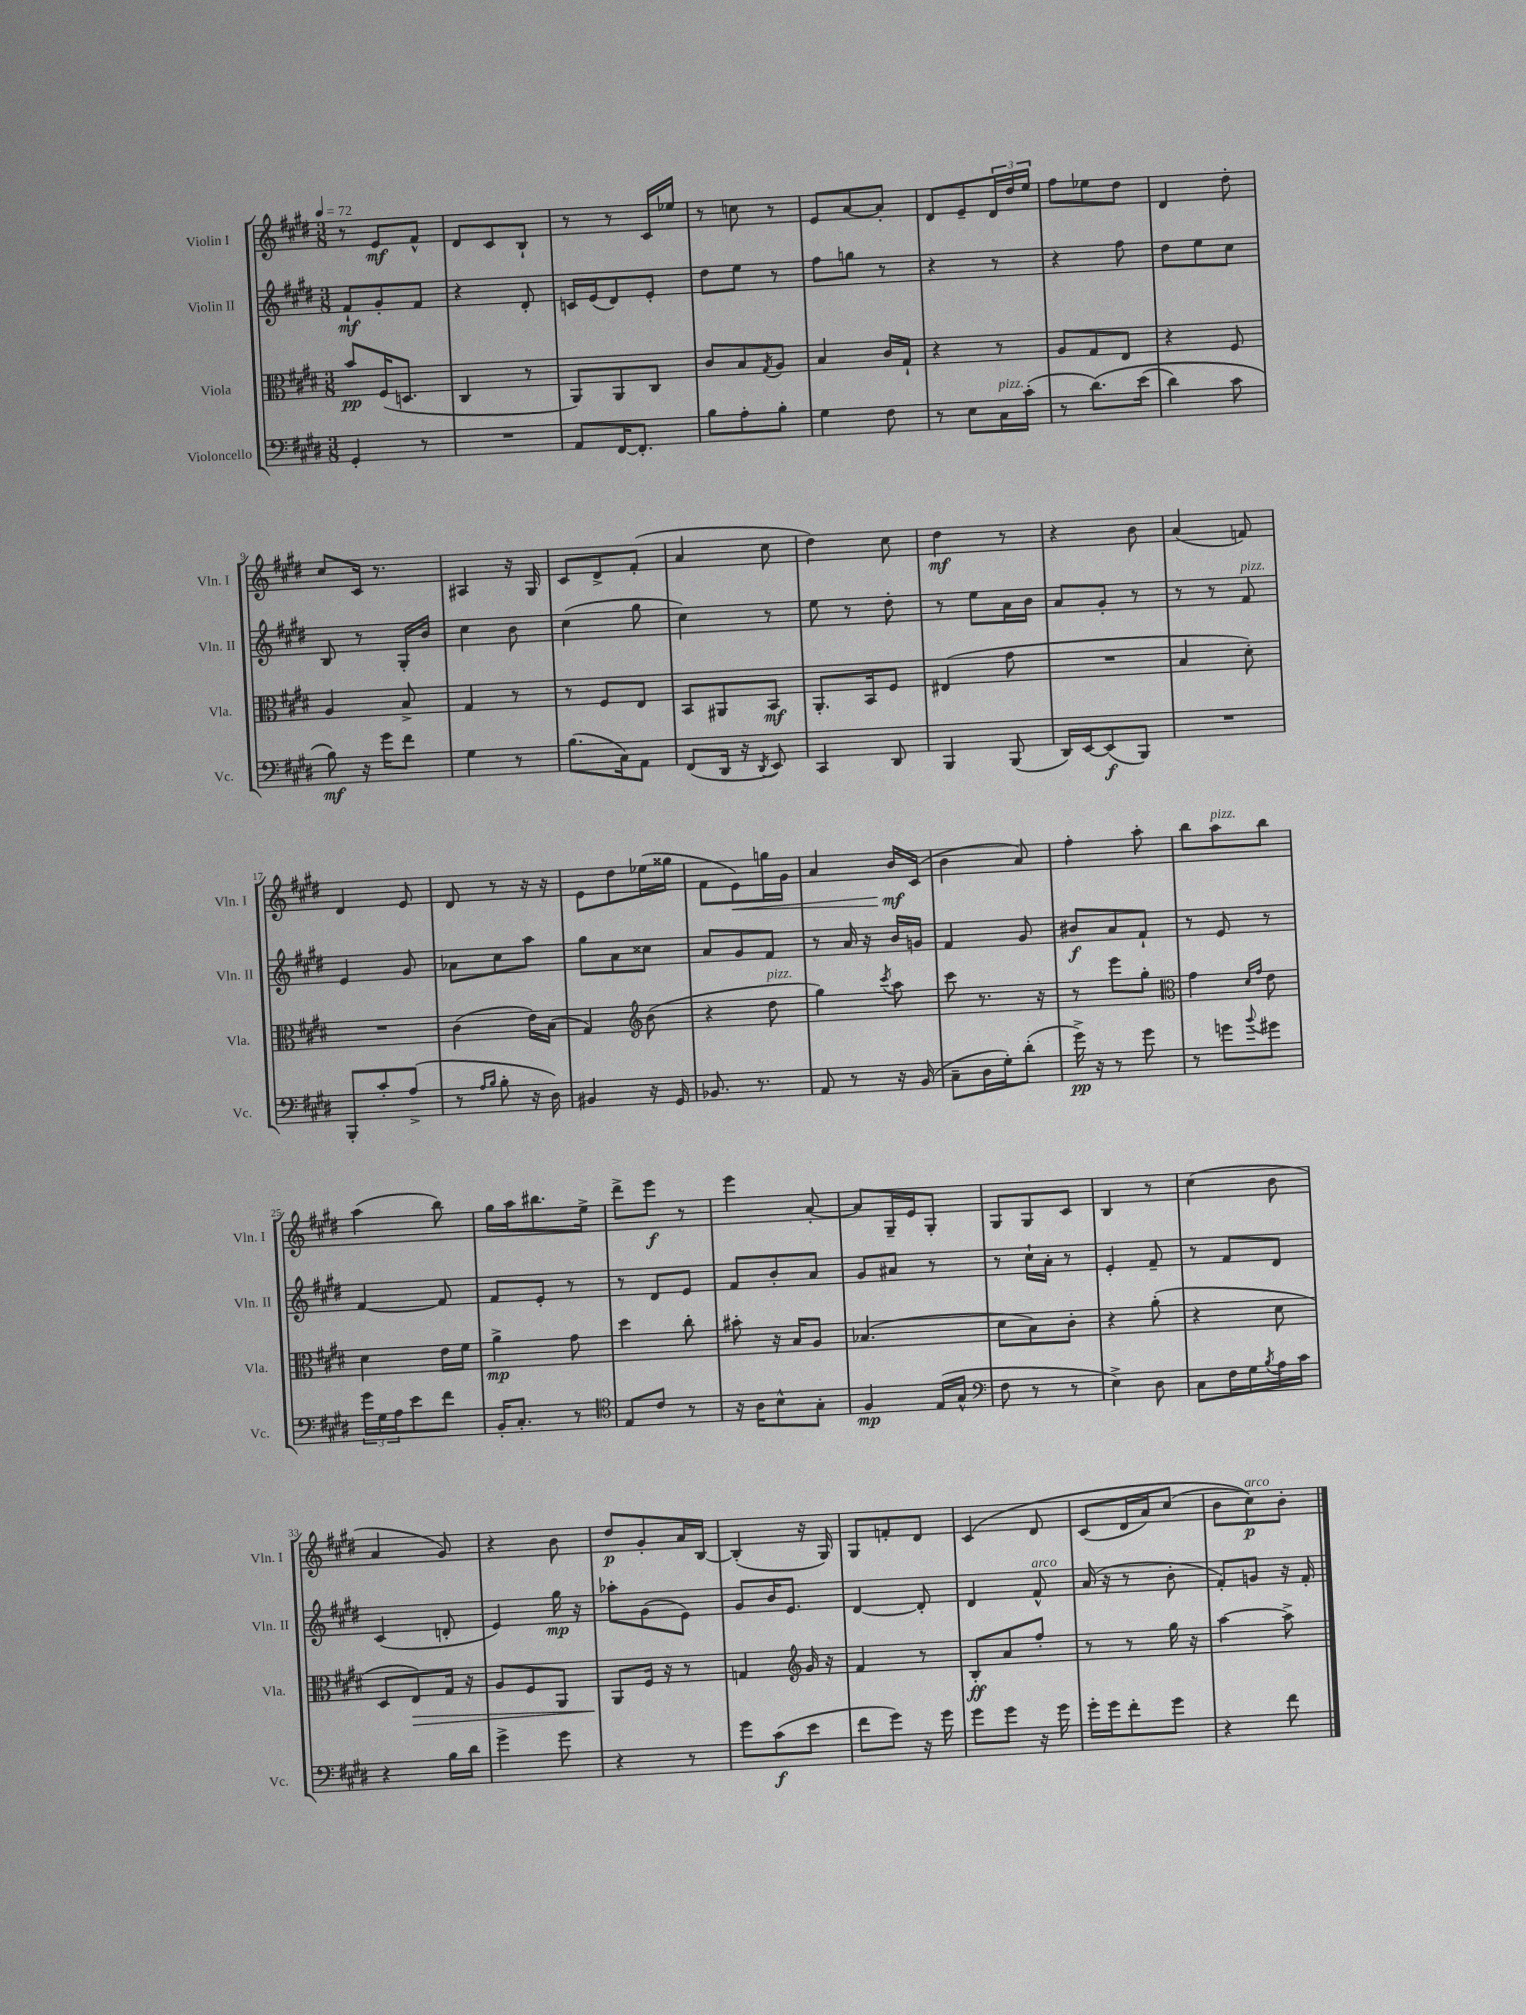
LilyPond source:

<<
\new StaffGroup <<
\new Staff = "s0" \with { instrumentName = "Violin I" shortInstrumentName = "Vln. I" } {
    \clef treble \key e \major \numericTimeSignature \time 3/8 \tempo 4 = 72
    r8 e'8\mf fis'8-^ |
    dis'8 cis'8 b8-! |
    r8 r8 cis'16 ees''16 |
    r8 c''8 r8 |
    e'8 a'8~ a'8-. |
    dis'8 e'8-- \tuplet 3/2 { dis'16 dis''16 e''16 } |
    fis''8 ees''8 dis''8 |
    dis'4 dis''8-. |
    cis''8 cis'16 r8. |
    ais4 r16 gis16 |
    cis'8 dis'8-> fis'8-.( |
    a'4 cis''8 |
    dis''4) cis''8 |
    dis''4\mf r8 |
    r4 b'8 |
    a'4( f'8) |
    dis'4 e'8 |
    dis'8 r8 r16 r16 |
    e'8 dis''8 ees''16( gisis''16 |
    fis'8 e'8\<) g''16 gis'16 |
    a'4 b'16\mf\! cis'16( |
    b'4 a'8) |
    fis''4-. a''8-. |
    b''8 a''8^\markup { \italic "pizz." } b''8 |
    a''4( b''8) |
    gis''16 a''16 bis''8. e''16-> |
    dis'''8-> e'''8\f r8 |
    e'''4 a'8~-. |
    a'8 gis16-- e'16 gis8-. |
    gis8 gis8 cis'8 |
    b4 r8 |
    cis''4( b'8 |
    a'4 gis'8) |
    r4 b'8 |
    dis''8\p gis'8-. a'16 b16~ |
    b4-.( r16 gis16) |
    gis8 f'8-. dis'8 |
    cis'4\( dis'8 |
    cis'8( dis'16 a'16) cis''8( |
    b'8 cis''8\p^\markup { \italic "arco" })\) b'8-. \bar "|." |
}
\new Staff = "s1" \with { instrumentName = "Violin II" shortInstrumentName = "Vln. II" } {
    \clef treble \key e \major \numericTimeSignature \time 3/8
    fis'8-!\mf gis'8-. fis'8 |
    r4 dis'8-. |
    c'16 e'16( dis'8) e'8-. |
    dis''8 e''8 r8 |
    fis''8 g''8 r8 |
    r4 r8 |
    r4 fis''8 |
    dis''8 e''8 cis''8 |
    b8 r8 gis16-. b'16 |
    cis''4 b'8 |
    cis''4( gis''8 |
    cis''4) r8 |
    e''8 r8 dis''8-. |
    r8 e''8 a'16 b'16 |
    a'8 gis'8-. r8 |
    r8 r8 fis'8^\markup { \italic "pizz." } |
    e'4 gis'8 |
    aes'8 cis''8 a''8 |
    gis''8 a'8 cisis''8 |
    a'8 gis'8 fis'8 |
    r8 a'16 r16 b'16 g'16 |
    fis'4 gis'8 |
    bis'8\f a'8 fis'8-! |
    r8 e'8 r8 |
    fis'4~ fis'8 |
    fis'8 e'8-. r8 |
    r8 dis'8 e'8 |
    fis'8 b'8-. a'8 |
    gis'8 ais'8 r8 |
    r8 cis''16-! a'16-. r8 |
    e'4-. fis'8-- |
    r8 fis'8 dis'8 |
    cis'4( d'8-. |
    e'4) gis''16\mp r16 |
    aes''8-. gis'8( e'8) |
    gis'8 b'16 e'8. |
    dis'4~ dis'8-. |
    dis'4 fis'8-^^\markup { \italic "arco" } |
    a'16( r16 r8 b'8-. |
    fis'8-.) g'8 r16 fis'16-. \bar "|." |
}
\new Staff = "s2" \with { instrumentName = "Viola" shortInstrumentName = "Vla." } {
    \clef alto \key e \major \numericTimeSignature \time 3/8
    b'8\pp fis16( d8. |
    cis4 r8 |
    a,8) a,8 cis8 |
    cis'8 b8 \acciaccatura { gis8 } a8 |
    b4 cis'16 gis16-! |
    r4 r8 |
    a8 gis8 e8 |
    r4 fis8 |
    a4 b8-> |
    gis4 r8 |
    r8 fis8 e8 |
    b,8 ais,8 b,8\mf |
    a,8.-. b,16 fis8 |
    eis4( gis'8 |
    R4. |
    b4 dis'8-.) |
    R4. |
    cis'4( e'16) b16( |
    gis4) \clef treble b'8( |
    r4 dis''8^\markup { \italic "pizz." } |
    gis''4) \acciaccatura { cis'''8 } a''8 |
    cis'''8 r8. r16 |
    r8 e'''8 gis''8-. |
    \clef alto gis'4 \grace { dis'16 gis'16 } e'8 |
    dis'4 e'16 fis'16 |
    a'4->\mp gis'8 |
    dis''4 cis''8-. |
    bis'8-. r16 b16 a8 |
    bes4.( |
    dis'8 b8) cis'8-. |
    r4 a'8-.( |
    r4 dis'8 |
    dis8 e8\>) gis16 r16 |
    a8 fis8 a,8 |
    a,8\! fis16 r16 r8 |
    g4 \clef treble gis'16 r16 |
    fis'4 r8 |
    b8-.\ff a'8 fis''8-. |
    r8 r8 gis''16 r16 |
    a''4~ a''8-> \bar "|." |
}
\new Staff = "s3" \with { instrumentName = "Violoncello" shortInstrumentName = "Vc." } {
    \clef bass \key e \major \numericTimeSignature \time 3/8
    gis,4-. r8 |
    R4. |
    a,8 fis,16~ fis,8.-. |
    b8 a8-. b8-. |
    gis4 fis8 |
    r8 e8 cis16^\markup { \italic "pizz." } cis'16-.( |
    r8 dis'8.)\( e'16( |
    dis'4) cis'8 |
    b8\mf\) r16 gis'16 fis'8 |
    gis4 r8 |
    b8.( cis16) a,8 |
    fis,8( dis,16 r16 \acciaccatura { dis,8 } e,8) |
    cis,4 dis,8 |
    b,,4 b,,8( |
    dis,16) e,16~ e,8\f( b,,8) |
    R4. |
    b,,8-. cis'8-. a8->( |
    r8 \grace { a16 b16 } b8-. r16 dis16) |
    bis,4 r16 gis,16 |
    bes,8. r8. |
    a,8 r8 r16 b,16( |
    cis8-- dis16 gis16-.) dis'8-.( |
    gis'16->\pp) r16 r8 gis'8 |
    r8 g'8 \appoggiatura { b'8 } gis'8 |
    \tuplet 3/2 { gis'16 gis16 a16 } e'8 fis'8 |
    b,16-. cis8.-. r8 |
    \clef tenor e8 cis'8 r8 |
    r16 a16 b8-^ gis8-. |
    fis4\mp e16( gis16-^ |
    \clef bass fis8 r8 r8 |
    e4->) dis8 |
    cis8 fis16 gis16 \acciaccatura { b8 } a16 cis'16 |
    r4 b16 dis'16 |
    gis'4-> gis'8 |
    r4 r8 |
    gis'8 cis'8\f( e'8 |
    fis'8 gis'8) r16 gis'16 |
    gis'8 gis'8 r16 gis'16 |
    gis'16-. gis'16 fis'8-. gis'8 |
    r4 fis'8 \bar "|." |
}
>>
>>
